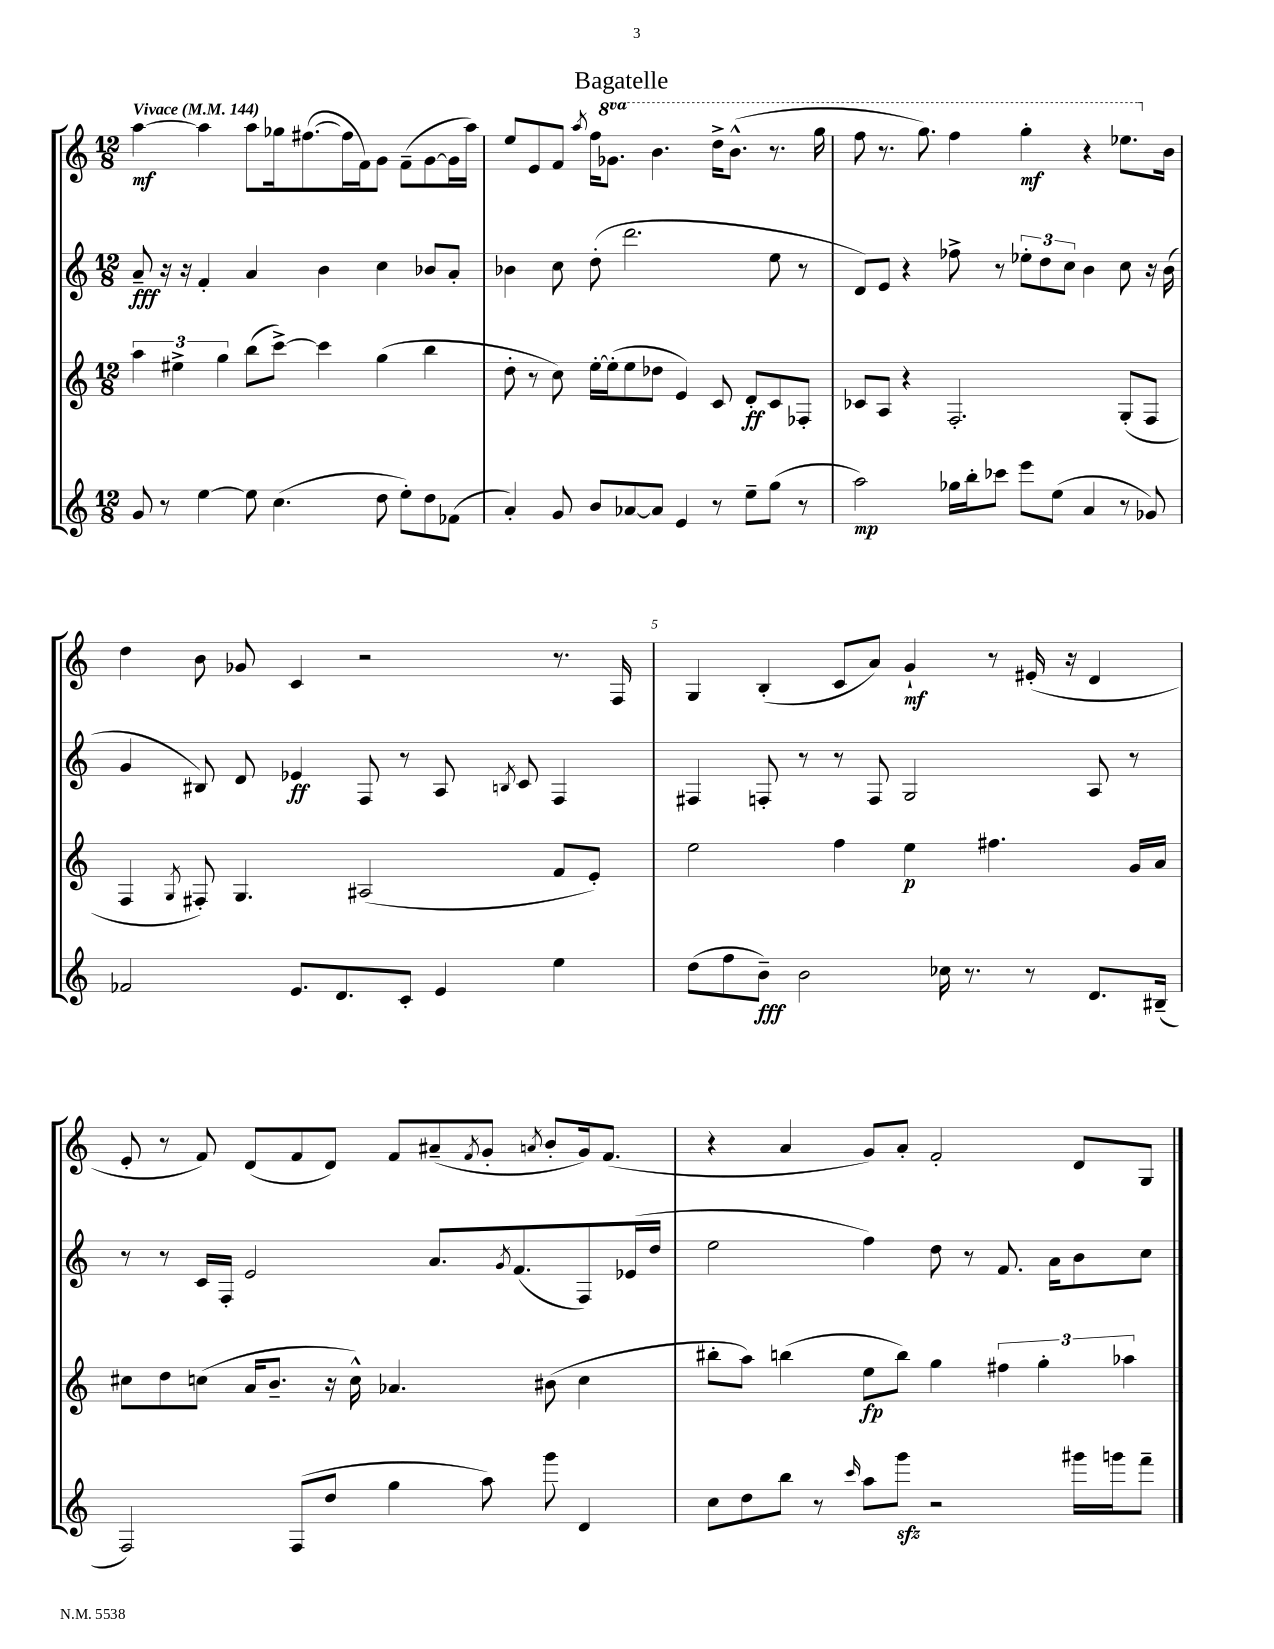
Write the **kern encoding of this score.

**kern	**kern	**kern	**kern
*staff4	*staff3	*staff2	*staff1
*clefG2	*clefG2	*clefG2	*clefG2
*k[]	*k[]	*k[]	*k[]
*M12/8	*M12/8	*M12/8	*M12/8
*MM144	*MM144	*MM144	*MM144
8g	6aa	8a~	[4aa
8r	.	16r	.
.	6ee#^	.	.
.	.	16r	.
[4ee	.	4f'	4aa]
.	6gg	.	.
8ee]	(8bb	4a	8aa
(4.cc	[8ccc^)	.	16gg-
.	.	.	([8.ff#
.	4ccc]	4b	.
.	.	.	16ff#]
.	.	.	16f)
8dd	(4gg	4cc	8g
8ee')	.	.	(8f~
8dd	4bb	8b-	[8g
(8f-	.	8a'	16g]
.	.	.	16aa)
=	=	=	=
4a')	8dd'	4b-	8ee
.	8r	.	8e
8g	8cc)	8cc	8f
.	.	.	8qaa
8b	[16ee'	(8dd'	16ff
.	(16ee']	.	8.gg-
[8a-	8ee	2.ddd	.
8a-]	8dd-	.	4.bb
4e	4e)	.	.
8r	8c	.	16ddd^
.	.	.	(8.bb^^
8ee~	8d'	.	.
(8gg	8c	8ee	8.r
8r	8F-'	8r	.
.	.	.	16ggg
=	=	=	=
2aa)	8c-	8d)	8fff
.	8A	8e	8.r
.	4r	4r	.
.	.	.	8.ggg)
16gg-	2.F'	8ff-^	4fff
16bb'	.	.	.
8ccc-	.	8r	.
8eee	.	12ee-'	4ggg'
.	.	12dd	.
(8ee	.	.	.
.	.	12cc	.
4a	.	4b	4r
8r	(8G'	8cc	8.eee-
8g-)	8F	16r	.
.	.	(16b	16b
=	=	=	=
2f-	4F	4g	4dd
.	8qG	.	.
.	8F#')	8B#)	8b
.	4.G	8d	8g-
8.e	.	4e-	4c
8.d	.	.	.
.	(2A#	8F	2r
8c'	.	8r	.
4e	.	8A	.
.	.	8qB	.
.	.	8c	.
4ee	8f	4F	8.r
.	8e')	.	.
.	.	.	16F
=	=	=	=
(8dd	2ee	4F#	4G
8ff	.	.	.
8b~)	.	8F'	(4B'
2b	.	8r	.
.	4ff	8r	8c
.	.	8F	8a)
.	4ee	2G	4g`
16cc-	.	.	.
8.r	.	.	.
.	4.ff#	.	8r
8r	.	.	(16e#'
.	.	.	16r
8.d	.	8A	4d
.	16g	8r	.
(16B#~	16a	.	.
=	=	=	=
2F)	8cc#	8r	8e'
.	8dd	8r	8r
.	(8cc	16c	8f)
.	.	16F'	.
.	16a	2e	(8d
.	8.b~	.	.
(8F	.	.	8f
8dd	16r	.	8d)
.	16cc^^)	.	.
4gg	4.a-	.	8f
.	.	8.a	(8a#~
.	.	.	8qf
8aa)	.	.	8g'
.	.	8qg	.
.	.	(8.f	.
.	.	.	8qa
8ggg	(8b#	.	8b'
4d	4cc	8F)	16g)
.	.	.	(8.f
.	.	(16e-	.
.	.	16dd	.
=	=	=	=
8cc	8bb#'	2ee	4r
8dd	8aa)	.	.
8bb	(4bb	.	4a
8r	.	.	.
16qqccc	.	.	.
8aa	8ee	4ff)	8g)
8ggg	8bb)	.	8a'
2r	4gg	8dd	2f'
.	.	8r	.
.	6ff#	8.f	.
.	6gg'	.	.
.	.	16a	.
16ggg#	.	8b	8d
16ggg	.	.	.
.	6aa-	.	.
8fff~	.	8cc	8G
==	==	==	==
*-	*-	*-	*-
